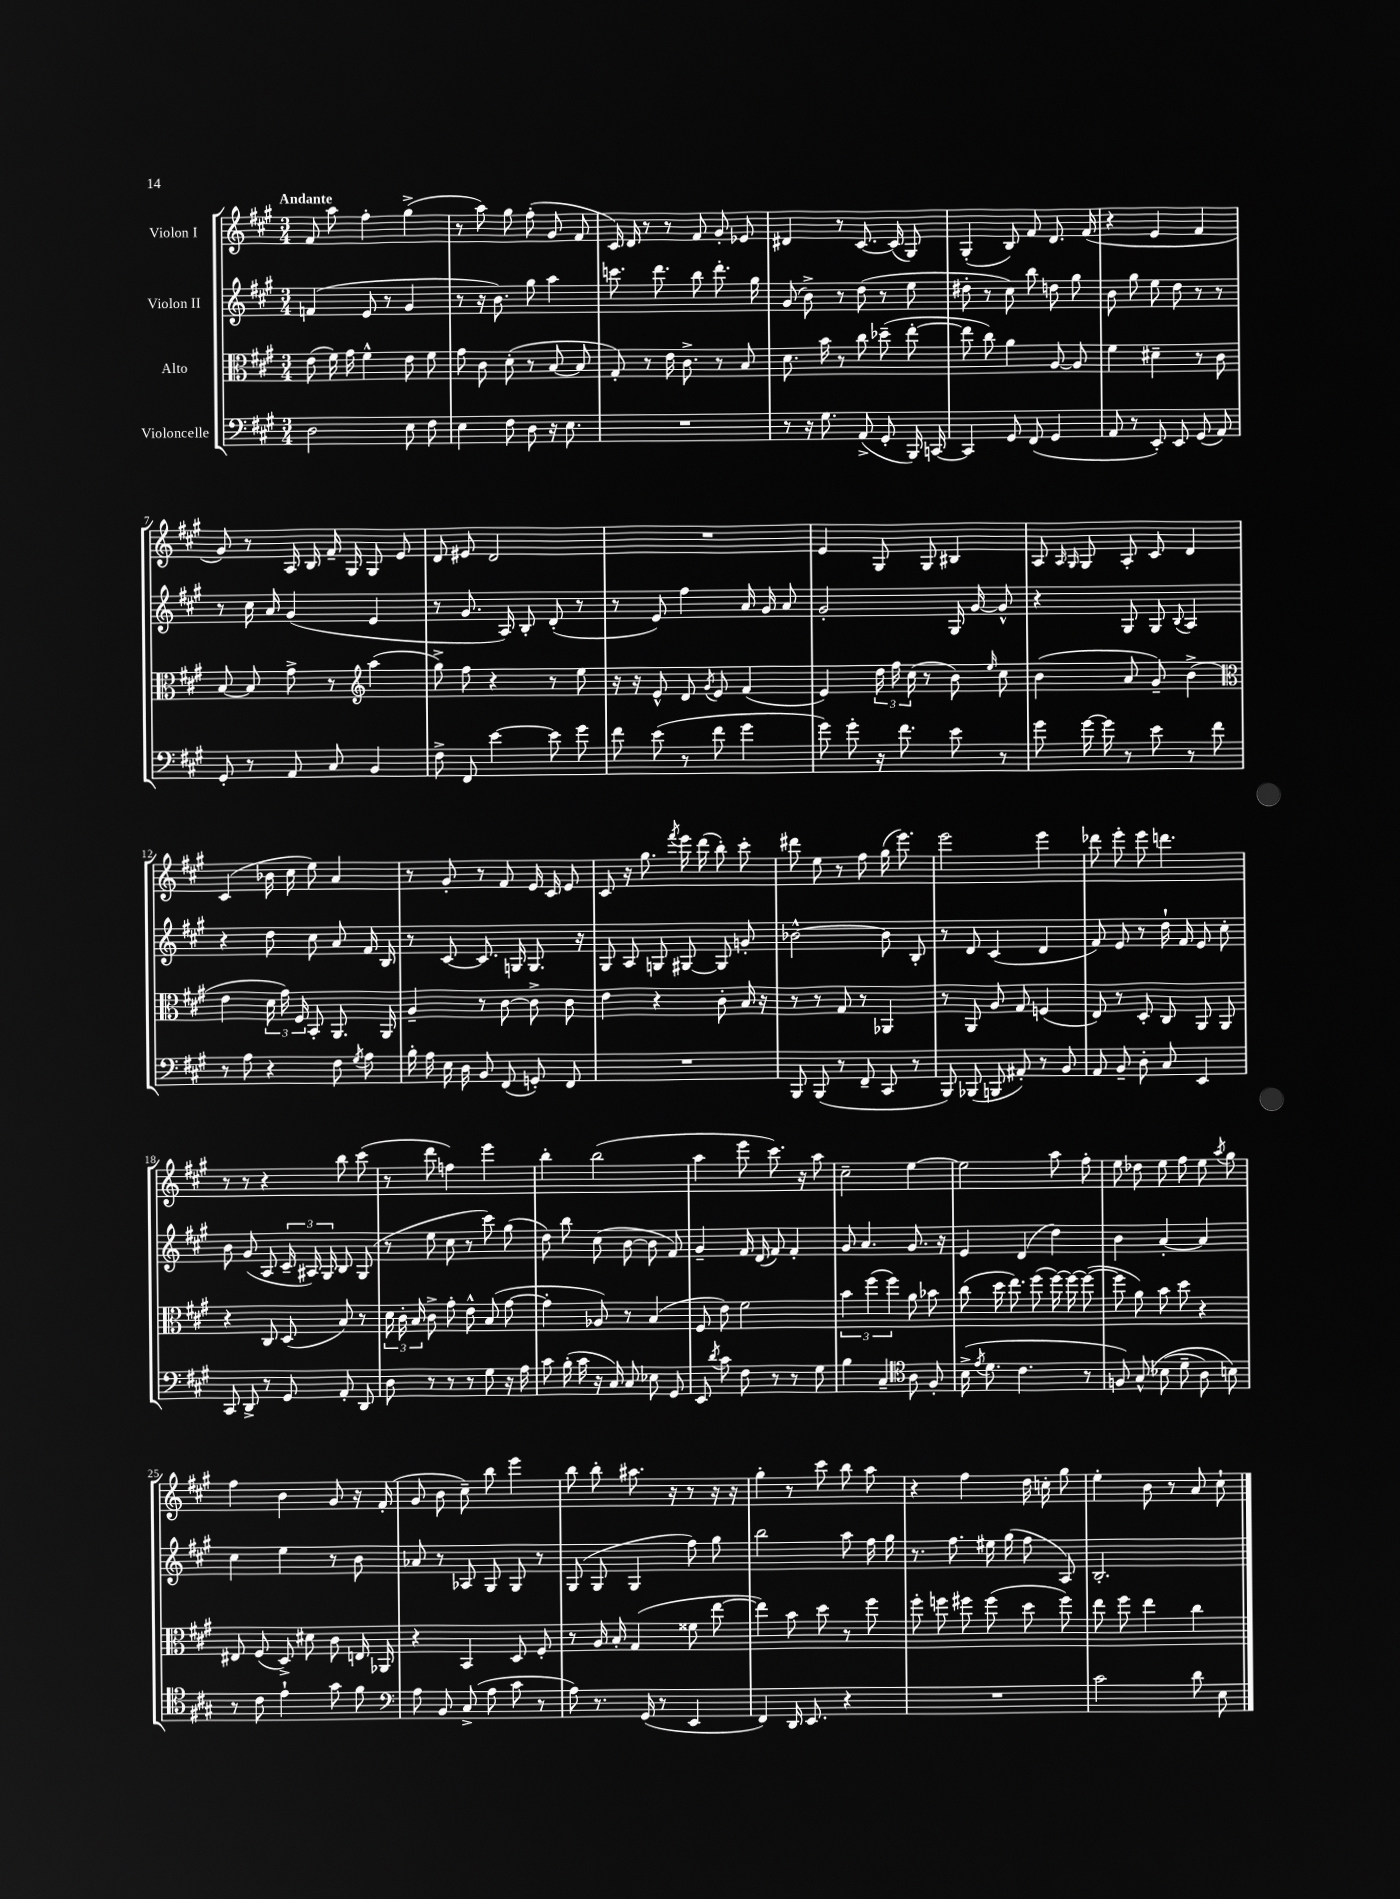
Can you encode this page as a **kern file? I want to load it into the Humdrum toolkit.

**kern	**kern	**kern	**kern
*staff4	*staff3	*staff2	*staff1
*clefF4	*clefC3	*clefG2	*clefG2
*k[f#c#g#]	*k[f#c#g#]	*k[f#c#g#]	*k[f#c#g#]
*M3/4	*M3/4	*M3/4	*M3/4
2D\	(8e\	(4f/	8f#/
.	16f#\)	.	8aa\
.	16g#\	.	.
.	4f#^^\	8e/	4ff#'\
.	.	8r	.
8E\	8e\	4g#/	(4gg#^\
8F#\	8f#\	.	.
=	=	=	=
4E\	8g#\	8r	8r
.	8c#\	16r	8aa\)
.	.	8.b\)	.
8F#\	(8d'\	.	8gg#\
8D\	8r	8gg#\	(8ff#'\
16r	[8B/	4aa\	8g#/
8.E\	.	.	.
.	8B/]	.	8f#/
=	=	=	=
2.r	8G#'/)	8.ccc\	16c#/)
.	.	.	16d/
.	8r	.	8r
.	.	8.ddd\	.
.	16e\	.	8r
.	8.c#^\	.	.
.	.	8bb\	8f#/
.	8r	8.ddd'\	8g#'/
.	8B/	.	8e-/
.	.	16gg#\	.
=	=	=	=
8r	8.d\	(8g#/	4d#/
16r	.	8b^\)	.
8.G#\	16b\	.	.
.	8r	8r	8r
(8AA^/	8cc#\	(8dd\	[8.c#/
8GG#'/	(8dd-~\	8r	.
.	.	.	(16c#/]
16BBB/)	[8ee'\	8ee\	8G#/)
[16CC/	.	.	.
=	=	=	=
4CC/]	8ee\]	8dd#'\	(4G#'/
.	8cc#\)	8r	.
8GG#/	4a\	8cc#\)	8B/)
(8FF#/	.	8bb\	8f#/
4GG#/	[8A/	8dd\	8.d/
.	8A/]	8gg#\	.
.	.	.	(16f#/
=	=	=	=
8AA/	4f#\	8b\	4r
8r	.	8gg#\	.
8EE'/)	4d#~\	8ee\	4e/
8EE/	.	8dd\	.
(8GG#/	8r	8r	4f#/
8AA/)	8c#\	8r	.
=	=	=	=
8GG#'/	[8B/	8r	8g#/)
8r	8B/]	16cc#\	8r
.	.	16a/	.
8AA/	8g#^\	(4g#/	16A/
.	.	.	16B/
8C#/	8r	.	16f#~/
.	.	.	16G#/
*	*clefG2	*	*
4BB/	(4aa\	4e/	8G#/
.	.	.	8e/
=	=	=	=
8F#^\	8gg#^\)	8r	8d/
8FF#/	8ff#\	8.g#/	8e#/
[4e\	4r	.	2d/
.	.	16A/)	.
.	.	8B'/	.
8e\]	8r	(8d'/	.
8g#\	8ee\	8r	.
=	=	=	=
8f#\	16r	8r	2.r
.	16r	.	.
(8e\	8e^^/	8e/)	.
8r	8d/	4ff#\	.
.	8qg#/	.	.
8f#\	8e/	.	.
4g#\	(4f#/	16a/	.
.	.	16g#/	.
.	.	8a/	.
=	=	=	=
8g#\)	4e/)	2g#'/	4e/
8g#'\	.	.	.
16r	24dd\	.	8G#/
.	24ff#\	.	.
8.f#\	.	.	.
.	(24cc#\	.	.
.	8r	.	8G#/
8e\	8b\)	16G#/	4B#/
.	.	[16g#/	.
.	16qqee/	.	.
8r	8cc#\	8g#^^/]	.
=	=	=	=
8g#\	(4b\	4r	8A/
.	.	.	16qqA/
.	.	.	16qqG#/
[16g#\	.	.	8G#/
16g#\]	.	.	.
8r	8a/	8G#/	8A'/
8e\	8g#~/)	8G#/	8c#/
.	.	8qqB/	.
8r	(4b^\	4A/	4d/
8f#\	.	.	.
=	=	=	=
*	*clefC3	*	*
8r	4e\	4r	(4c#/
8A\	.	.	.
4r	24d\	8dd\	16b-\
.	24g#\)	.	.
.	.	.	16cc#\
.	24F#/	.	.
.	8BB'/	8cc#\	8ee\)
8F#\	8.AA/	8a/	4a/
8qG#/	.	.	.
8A\	.	16f#/	.
.	16AA/	16B/	.
=	=	=	=
16B'\	4A~/	8r	8r
16A\	.	.	.
16E\	.	[8c#/	8g#'/
16D\	.	.	.
8BB/	8r	8.c#/]	8r
(8FF#/	[8c#\	.	8f#/
.	.	16G/	.
8GG'/)	8c#^\]	8.G/	16e/
.	.	.	16c#/
8FF#/	8c#\	.	8e/
.	.	16r	.
=	=	=	=
2.r	4e\	8G#/	8c#/
.	.	8A/	16r
.	.	.	8.gg#\
.	4r	8G/	.
.	.	.	8qfff#/
.	.	[8G#/	16eee\
.	.	.	(16ddd\
.	8c#'\	8G#/]	8bb'\)
.	16B/	8g'/	8ccc#'\
.	16r	.	.
=	=	=	=
8BBB/	8r	[2b-^^\	8ddd#\
(8BBB/	8r	.	8ee\
8r	8G#/	.	8r
8FF#~/	8r	.	8ff#\
8CC#/	4AA-/	8b-\]	(16gg#\
.	.	.	8.eee\)
8r	.	8B'/	.
=	=	=	=
8BBB/)	8r	8r	2eee\
(8BBB-/	8AA/	8d/	.
8BBB/	8A/	(4c#/	.
8AA#'/)	8G#/	.	.
8r	(4F/	4d/	4eee\
8BB/	.	.	.
=	=	=	=
8AA/	8E/)	8f#/)	8ddd-\
8BB~/	8r	8e/	8eee'\
8D'\	8D'/	8r	8eee\
8C#/	8C#/	16dd`\	4.ddd\
.	.	16f#/	.
4EE/	8AA/	8e/	.
.	8AA/	8cc#'\	.
=	=	=	=
8CC#/	4r	8b\	8r
8DD^/	.	(8g#/	8r
8r	8C#/	8A/	4r
8GG#/	(8D/	24c#~/	.
.	.	24A#/)	.
.	.	24G#/	.
8AA'/	8B/)	8B/	8bb\
8DD/	8r	(8G#/	(8ccc#\
=	=	=	=
8D\	24d\	8r	8r
.	24c#'\	.	.
.	24B/	.	.
8r	8c#^\	8ee\	8ddd\
8r	8g#'\	8cc#\	4ff\)
8r	8e^^\	8r	.
8G#\	(8B/	8ccc#\)	4eee\
16r	[8g#\	(8gg#\	.
16A\	.	.	.
=	=	=	=
8c#\	4g#'\]	8dd\)	4bb'\
(16B'\	.	8bb\	.
16c#\	.	.	.
16r	8A-/)	(8cc#\	(2bb\
16C#/)	.	.	.
8C#/	8r	[8b\	.
8E-\	(4B/	8b\]	.
8GG#/	.	8f#/)	.
=	=	=	=
8EE/	8F#/	4g#~/	4aa\
8qd/	.	.	.
8c#\	8e\)	.	.
8F#\	2f#\	16f#/	8eee\
.	.	(16d/	.
8r	.	8f#/)	8.ccc#\)
8r	.	4f#'/	.
.	.	.	16r
8G#\	.	.	8aa\
=	=	=	=
4B\	6b\	8g#/	2cc#~\
.	.	4.a/	.
.	(6ff#\	.	.
4C#~/	.	.	.
.	6ff#\)	.	.
*clefC4	*	*	*
8A\	8a\	8.g#/	[4ee\
8F#'/	8b-\	.	.
.	.	16r	.
=	=	=	=
(16B^\	(8cc#\	4e/	2ee\]
8qe/	.	.	.
8.d\	.	.	.
.	16dd\	.	.
.	8.ee\)	.	.
4.c#\	.	(4d/	.
.	(8ff#\	.	.
.	[16ff#\)	4dd\)	8aa\
.	16ff#\_	.	.
8r	(8ff#\_	.	8ff#'\
=	=	=	=
8F/)	8ff#\]	4b\	8ee\
&(8G#^^/	8a\)	.	8dd-\
(8B-\	8b\	[4a'/	8ee\
8d~\	8dd\	.	8ff#\
8A\)	4r	4a/]	8ee\
.	.	.	8qaa/
8B\&)	.	.	8gg#\
=	=	=	=
8r	8E#/	4cc#\	4ff#\
8c#\	(8F#/	.	.
4e`\	8D^/)	4ee\	4b\
.	8d#\	.	.
8g#\	8c#\	8r	8g#/
8f#\	16E/	8b\	16r
.	16AA-/	.	(16f#'/
=	=	=	=
*clefF4	*	*	*
8A\	4r	8a-/	8g#/
8BB/	.	8r	8b\
(8C#^/	4BB/	8A-/	8cc#~\)
8A\	.	8G#/	8bb\
8c#\	8D/	8G#/	4eee\
8r	8F#'/	8r	.
=	=	=	=
8A\)	8r	(8G#/	8bb\
8.r	16A/	8G#/	8bb'\
.	16B'/	.	.
.	(4G#/	4G#/	8.aa#\
(16GG#/	.	.	.
8r	.	.	.
.	.	.	16r
4EE/	8f##\	8ff#\)	8r
.	[8ee\	8gg#\	16r
.	.	.	16r
=	=	=	=
4FF#/)	4ee\])	2bb\	4gg#'\
16DD/	8b\	.	8r
8.EE/	.	.	.
.	8dd\	.	8ccc#\
4r	8r	8aa\	8bb\
.	8ff#\	16ff#\	8aa\
.	.	16gg#\	.
=	=	=	=
2.r	8ff#'\	8.r	4r
.	8ff\	.	.
.	.	8.ff#\	.
.	8ff#\	.	4ff#\
.	(8ff#\	16ee#\	.
.	.	(16gg#\	.
.	8dd\	8ff#\	16dd\
.	.	.	16cc'\
.	8ff#\)	8A/)	8gg#\
=	=	=	=
2c#\	8ee\	2.B'/	4ee'\
.	8ff#\	.	.
.	4ee\	.	8b\
.	.	.	8r
8d\	4cc#\	.	8a/
8E\	.	.	8cc#`\
==	==	==	==
*-	*-	*-	*-
